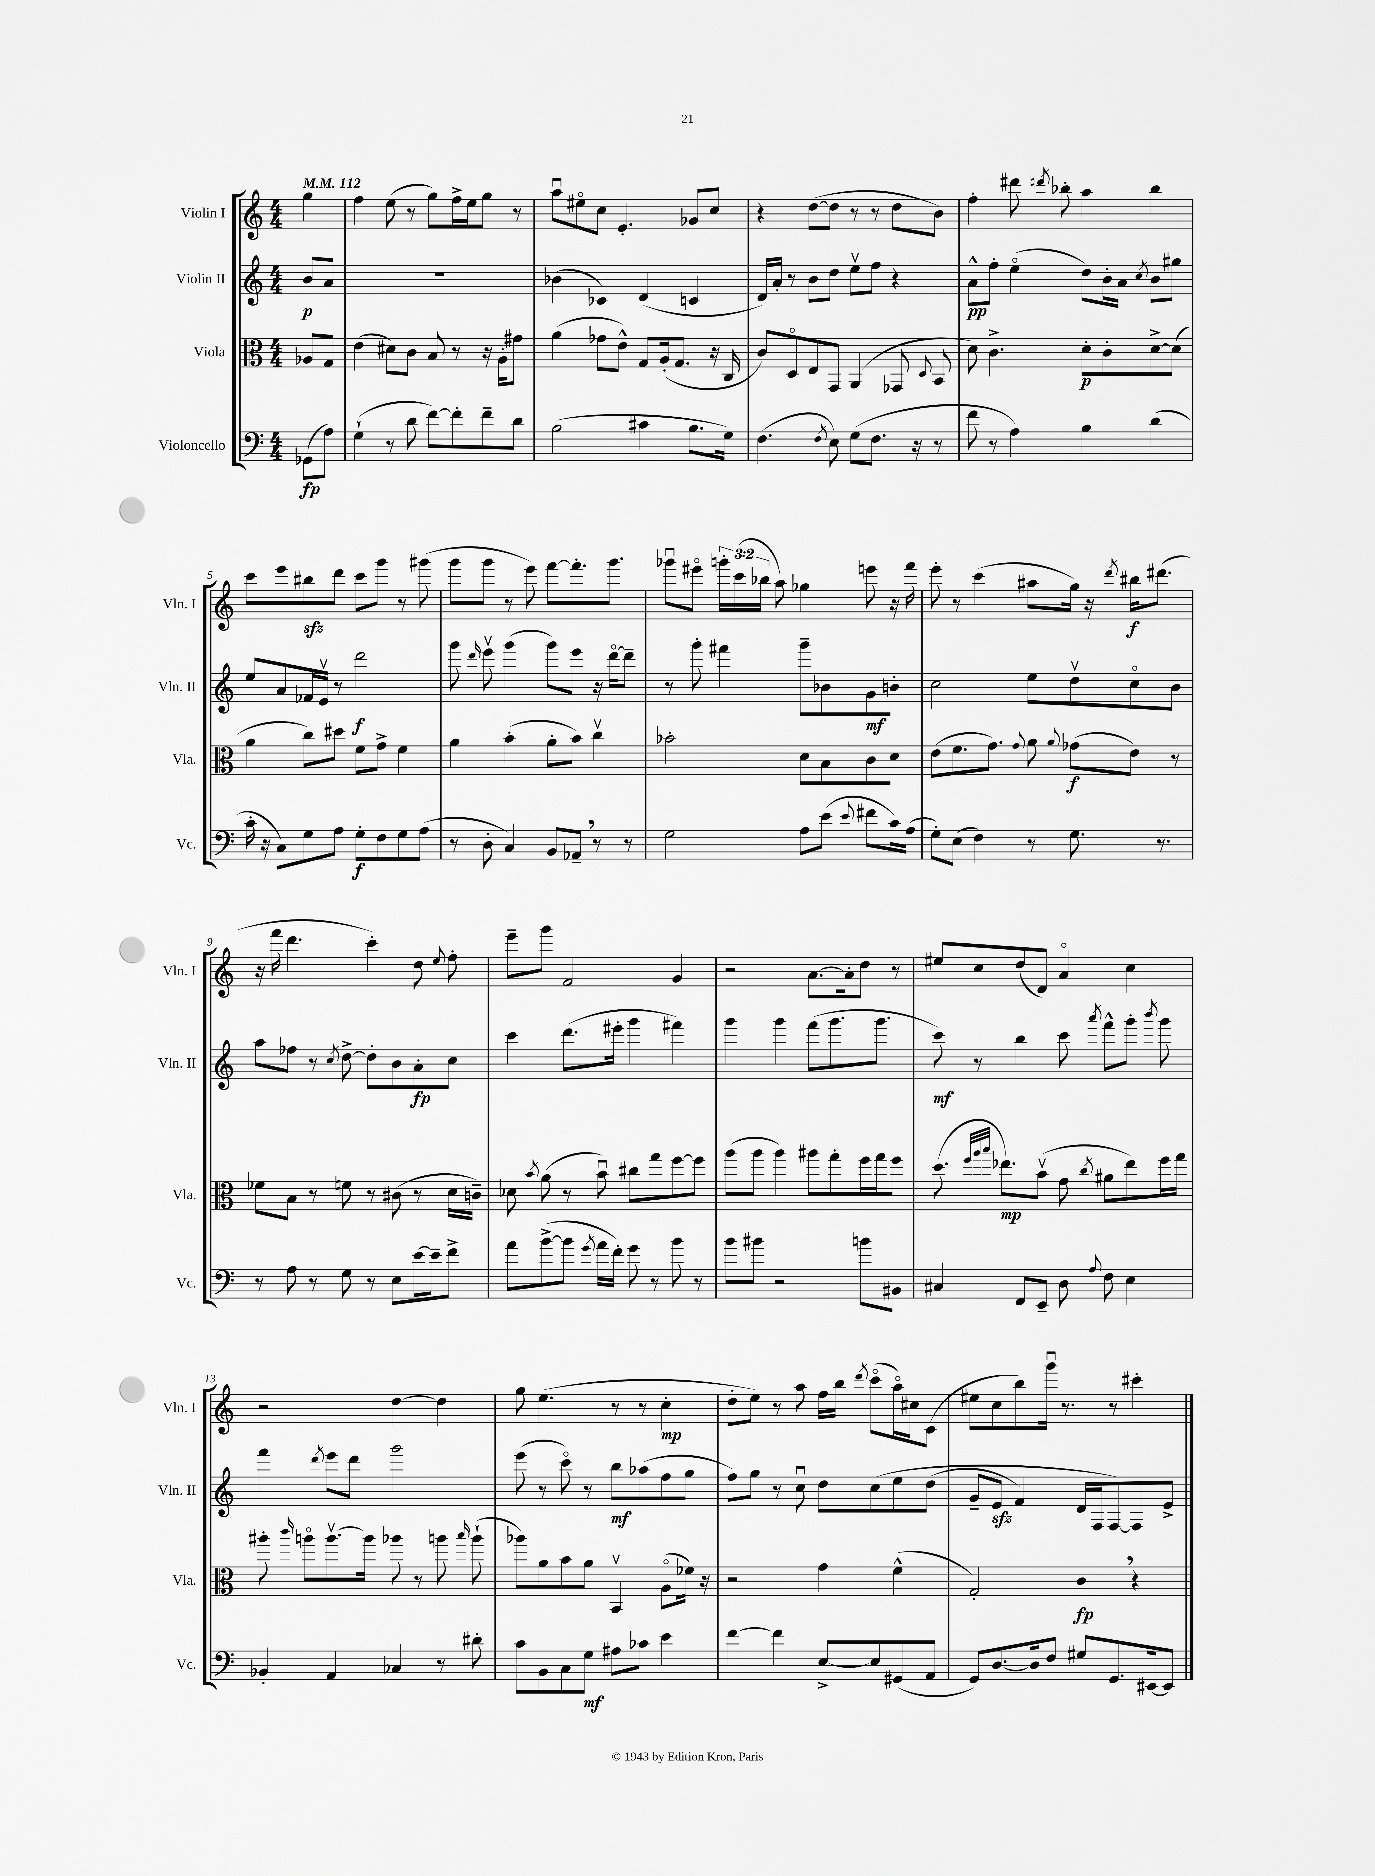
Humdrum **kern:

**kern	**kern	**kern	**kern
*staff4	*staff3	*staff2	*staff1
*clefF4	*clefC3	*clefG2	*clefG2
*k[]	*k[]	*k[]	*k[]
*M4/4	*M4/4	*M4/4	*M4/4
*MM112	*MM112	*MM112	*MM112
(8GG-	8A-	8b	4gg
8A)	8G	8a	.
=	=	=	=
(4G`	(4e	1r	4ff
8r	8d#)	.	(8ee
8d	8c	.	8r
[8f)	8B	.	8gg)
8f']	8r	.	16ff^
.	.	.	16ee
8f~	16r	.	8gg
.	16A'	.	.
8d	8g#	.	8r
=	=	=	=
(2B	(4a	(4b-	8aau
.	.	.	8ee#o
.	8g-	4c-)	8cc
.	8e^^)	.	4.e'
4c#	8G	(4d	.
.	(16A'	.	.
.	8.G	.	.
8.B	.	4c	8g-
.	16r	.	8cc
16G)	16C	.	.
=	=	=	=
(4.F	8c)	16d)	4r
.	.	16a'	.
.	8Do	8r	.
.	8E	8b	([8dd
8qF	.	.	.
8E)	8GG	8dd	8dd]
(8G	(4AA	8eev	8r
8.F	.	8ff	8r
.	8GG-	4r	8dd
16r	.	.	.
.	8qqD	.	.
8r	8BB	.	8b)
=	=	=	=
8f	8d)	8a^^	4ff'
8r	4.c^	8ff'	.
4A)	.	(4eeo	8ddd#
.	.	.	8qddd
.	.	.	8bb-'
4B	8d'	8dd)	4aa
.	8c'	16b'	.
.	.	16a	.
.	.	8qcc	.
(4d	[8d^	8b	4bb-
.	(8d]	8gg#	.
=	=	=	=
16c'	4a	8ee	8ccc
16r	.	.	.
8C)	.	8a	8eee
8G	8cc)	16f-	8bb#
.	.	16ev	.
8A	8dd#	8r	8ddd
8G'	8f	2ddd	8ccc
8F	8g^	.	8ggg
8G	4f	.	8r
(8A	.	.	(8ggg#
=	=	=	=
8r	4a	8ggg	8ggg
.	.	16qqddd	.
8D'	.	8eeev	8ggg
4C)	(4b'	(4ggg	8r
.	.	.	8eee)
8BB	8a'	8ggg)	[8fff
8AA-~	8b)	8eee	8.fff']
8r	4ccv	16r	.
.	.	[16dddo	8.ggg
8r	.	8ddd~]	.
=	=	=	=
2G	2b-'	8r	8ggg-u
.	.	8ggg'	8eee#o
.	.	4fff#	24ggg'
.	.	.	(24ccc
.	.	.	24bb-
.	.	.	8aa)
8A	8d	8ggg~	4gg-
(8e	8B	8b-	.
8qqe	.	.	.
8f#	8c	8g	8eee
16c)	8d	8b'	16r
(16A	.	.	16fff
=	=	=	=
8G')	(8e	2cc	8eee'
(8E	8.f	.	8r
4F)	.	.	(4ccc
.	8.g)	.	.
.	8qqg	.	.
8r	8a	8ee	8aa#
.	8qqa	.	.
8.G	(8g-	8ddv	16gg)
.	.	.	16r
.	.	.	8qddd
.	8e)	8cco	16bb#
8.r	.	.	(8.ddd#
.	8r	8b	.
=	=	=	=
8r	8f-	8aa	16r
.	.	.	16fff
8A	8B	8ff-	4.ddd
8r	8r	8r	.
.	.	8qcc	.
8G	8f	[8dd^	.
8r	8r	8dd']	4ccc')
8E	(8c#	8b	.
[16e	8r	8a'	8dd
16e~]	.	.	.
.	.	.	8qqee
8f^	16d	8cc	8ff'
.	16c~)	.	.
=	=	=	=
8a	8d-	4ccc	8eee~
.	8qb	.	.
([8b^	(8a	.	8ggg
8b]	8r	(8.ddd	2f
8qg	.	.	.
16a	8bu)	.	.
16f')	.	16eee#'	.
8g	8cc#	4ggg	.
8r	8gg	.	.
8b	[8ff	4fff#)	4g
8r	8ff]	.	.
=	=	=	=
8b	(8aa	4ggg	2r
8b#	8aa	.	.
2r	4aa)	4ggg	.
.	8aa#	(8fff	[8.a
.	8gg'	8.ggg	.
.	.	.	16a']
8b	16ff	.	8dd
.	16gg	8.ggg	.
8BB#	8ff	.	8r
=	=	=	=
4C#	(8.dd	8ccc)	8ee#
.	.	8r	8cc
.	32qqff	.	.
.	32qqaa	.	.
.	32qqbb	.	.
.	8.ee-)	.	.
8FF	.	4bb	(8dd
8EE~	(8bv	.	8d)
8D	8g	8ccc	4ao
8qqA	8qcc	8qaaa	.
8F	8a#	8fff^^	.
4E	8ee-)	8ggg'	4cc
.	.	8qbbb	.
.	16ff	8ggg	.
.	16gg	.	.
=	=	=	=
4BB-'	8aa#'	4fff	2r
.	16qqccc	.	.
.	8aao	.	.
.	.	8qddd	.
4AA	[8.aav	8eee	.
.	.	8ddd	.
.	16aa]	.	.
4C-	8aa-	2ggg	[4dd
.	8r	.	.
8r	8aa	.	4dd]
.	16qqbb	.	.
8d#'	(8aa`	.	.
=	=	=	=
8c	8aa-)	(8eee	8gg
8BB	8a	8r	(4.ee
8C	8b	8ccco)	.
8G	8a	8r	.
8A#	4BBv	8bb	8r
8c-	.	(8aa-	8r
4e	(8Ao	8ff	4cc'
.	16f-)	8gg	.
.	16r	.	.
=	=	=	=
[4f	2r	8ff)	8dd'
.	.	8gg	8ee)
4f]	.	8r	8r
.	.	8ccu	8aa
[8E^	4g	8dd	16ff
.	.	.	16bb
.	.	.	8qddd
8E]	.	&(8cc	(8ccco
(8GG#	(4f^^	8ee	16aao)
.	.	.	16cc#
8AA	.	(8dd	(8c
=	=	=	=
8GG)	2G')	8g~	8ee#
[8.D	.	8e	8cc
.	.	4f)	8bb)
16D]	.	.	.
8F	.	.	16gggu
.	.	.	8.r
8G#	4c	16d	.
.	.	16F	.
8.GG	.	[8F&)	8r
.	4r	8F]	4ccc#'
[16EE#	.	.	.
8EE#]	.	8e^	.
==	==	==	==
*-	*-	*-	*-
